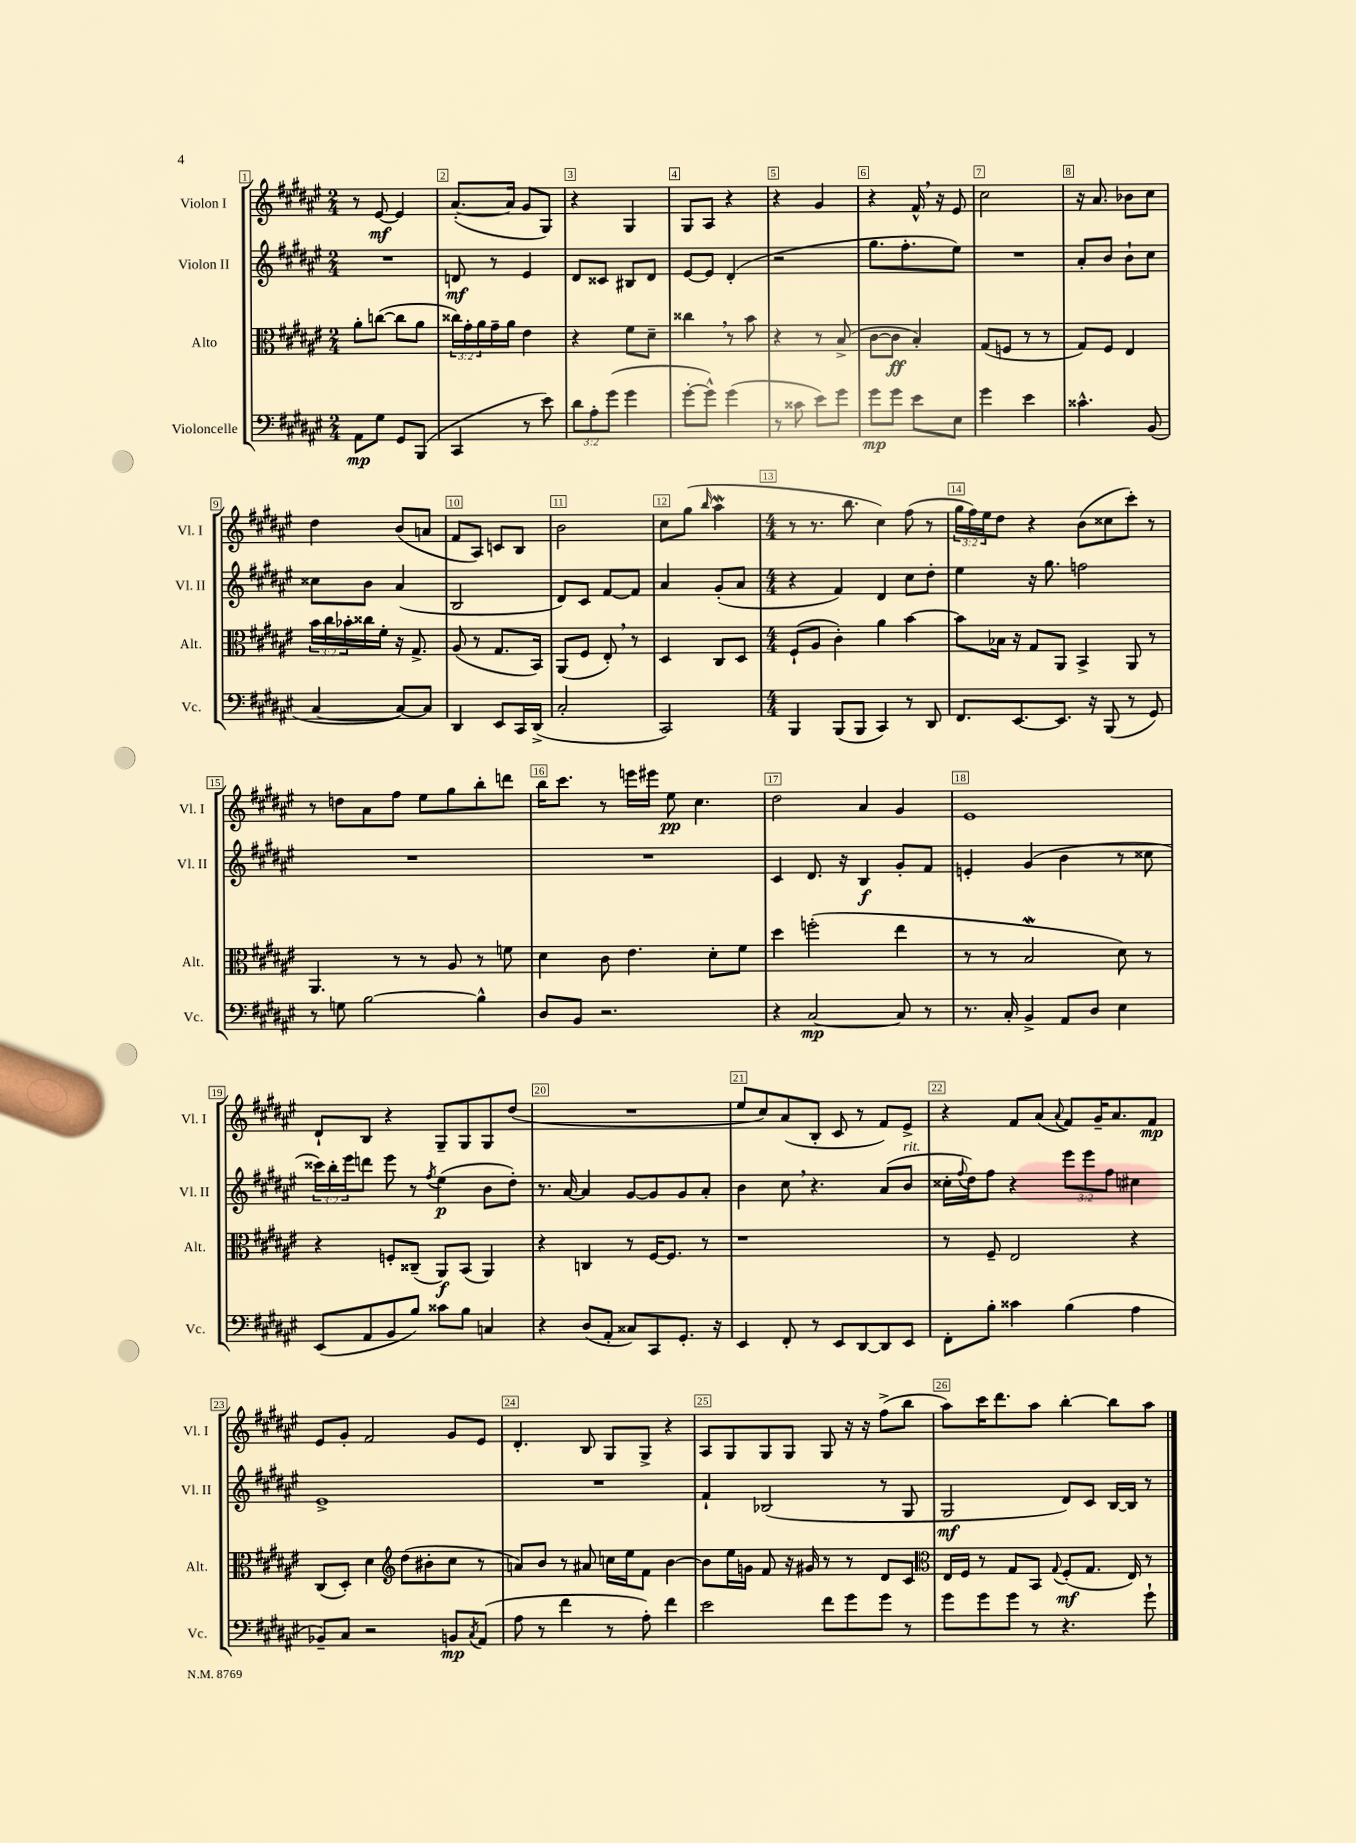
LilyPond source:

<<
\new StaffGroup <<
\new Staff = "s0" \with { instrumentName = "Violon I" shortInstrumentName = "Vl. I" } {
    \clef treble \key fis \major \numericTimeSignature \time 2/4 \override Staff.TupletNumber.text = #tuplet-number::calc-fraction-text
    r8 eis'8~\mf eis'4 |
    ais'8.~-.( ais'16 gis'8 gis8) |
    r4 gis4 |
    gis8 ais8 r4 |
    r4 gis'4 |
    r4 fis'16-^ \breathe r16 eis'8 |
    cis''2 |
    r16 ais'8. bes'8 cis''8 |
    dis''4 b'8( a'8 |
    fis'8 ais8) c'8 b8 |
    b'2 |
    cis''8 gis''8( \grace { b''16 } ais''4\mordent |
    \numericTimeSignature \time 4/4 r8 r8. b''8. cis''4) fis''8( r8 |
    \tuplet 3/2 { gis''16 fis''16) eis''16 } dis''8 r4 b'8( cisis''8 cis'''8-.) r8 |
    r8 d''8 ais'8 fis''8 eis''8 gis''8 b''8-. d'''8 |
    b''16 cis'''8. r8 e'''16 eis'''16 eis''8\pp cis''4. |
    dis''2 ais'4 gis'4 |
    eis'1 |
    dis'8-! b8 r4 gis8-- gis8 gis8 dis''8( |
    R1 |
    eis''8 cis''8) ais'8( b8-. cis'8 r8 fis'8) eis'8-> |
    r4 fis'8 ais'8( \appoggiatura { ais'8 } fis'8) gis'16-- ais'8. fis'8\mp |
    eis'8 gis'8-. fis'2 gis'8 eis'8 |
    dis'4.-. b8 gis8 gis8-> r4 |
    ais8 gis8 gis8 gis8 gis8 r16 r16 fis''8->( b''8 |
    ais''8) cis'''16 dis'''8. ais''8 b''4~-. b''8 ais''8 \bar "|." |
}
\new Staff = "s1" \with { instrumentName = "Violon II" shortInstrumentName = "Vl. II" } {
    \clef treble \key fis \major \numericTimeSignature \time 2/4 \override Staff.TupletNumber.text = #tuplet-number::calc-fraction-text
    R2 |
    d'8\mf r8 eis'4 |
    dis'8 cisis'8 bis8 dis'8 |
    eis'8~ eis'8 dis'4-.( |
    r2 |
    gis''8. fis''8.-. eis''8) |
    R2 |
    ais'8-. b'8 b'8-! cis''8 |
    cisis''8 b'8 ais'4( |
    b2 |
    dis'8) cis'8 fis'8~ fis'8 |
    ais'4 gis'8-.( ais'8 |
    \numericTimeSignature \time 4/4 r4 fis'4) dis'4 cis''8 dis''8-. |
    eis''4 r16 gis''8. f''2 |
    R1 |
    R1 |
    cis'4 dis'8. r16 b4\f gis'8-. fis'8 |
    e'4-. gis'4( b'4 r8 cisis''8 |
    \tuplet 3/2 { cisis'''16) b''16-. eis'''16 } d'''8 eis'''8 r8 \acciaccatura { fis''8 } eis''4\p( b'8 dis''8-.) |
    r8. ais'16~ ais'4 gis'8~ gis'8 gis'8 ais'8-. |
    b'4 cis''8 \breathe r4. ais'8( b'8^\markup { \italic "rit." } |
    cisis''16-. \appoggiatura { fis''8 } dis''16) fis''8 r4 \tuplet 3/2 { eis'''8 eis'''8 fis''8 } cis''4 |
    eis'1-> |
    R1 |
    fis'4-! bes2( r8 gis8 |
    gis2\mf dis'8) cis'8 b16~ b16 r8 \bar "|." |
}
\new Staff = "s2" \with { instrumentName = "Alto" shortInstrumentName = "Alt." } {
    \clef alto \key fis \major \numericTimeSignature \time 2/4 \override Staff.TupletNumber.text = #tuplet-number::calc-fraction-text
    ais'8-. c''8~( c''8 ais'8 |
    \tuplet 3/2 { cisis''16) gis'16-. ais'16 } gis'16-- ais'16 eis'4 |
    r4 fis'8 dis'8-- |
    cisis''4 \breathe r8 b'8 |
    r4 r8 b8->( |
    cis'8~ cis'8\ff b4-.) |
    gis8( f8 r8 r8 |
    gis8) fis8 eis4 |
    \tuplet 3/2 { b'16 cis''16 bes'16-. } cisis''16 fis'16-. r16 gis8.-> |
    ais8( r8 gis8. b,16) |
    ais,8( fis8 eis8-.) \breathe r8 |
    dis4 cis8 dis8 |
    \numericTimeSignature \time 4/4 fis8-!( ais8 cis'4-.) ais'4 b'4~ |
    b'8 bes16 r16 gis8 ais,8 b,4-> ais,8 r8 |
    ais,4. r8 r8 ais8 r8 f'8 |
    dis'4 cis'8 eis'4. dis'8-. fis'8 |
    dis''4 f''2-.( eis''4 |
    r8 r8 b2\mordent dis'8) r8 |
    r4 f8-. cisis8--( ais,8\f) b,8( ais,4) |
    r4 c4 r8 fis16~ fis8. r8 |
    r1 |
    r8 fis8-- eis2 r4 |
    cis8( dis8-.) dis'4 \clef treble dis''8( bis'8-. cis''8 r8 |
    a'8) b'8 r8 ais'8 c''16 eis''16 fis'8 b'4~ |
    b'8 eis''16 g'16 fis'8 r16 gis'16 r8 r8 dis'8 cis'8 |
    \clef alto eis16 fis16 r8 gis8 b,8 \appoggiatura { gis8 } fis8-.\mf( gis8. eis16) r8 \bar "|." |
}
\new Staff = "s3" \with { instrumentName = "Violoncelle" shortInstrumentName = "Vc." } {
    \clef bass \key fis \major \numericTimeSignature \time 2/4 \override Staff.TupletNumber.text = #tuplet-number::calc-fraction-text
    ais,8\mp gis8 gis,8 b,,8( |
    cis,4 r8 eis'8) |
    \tuplet 3/2 { dis'8 ais8-. gis'8( } gis'4 |
    gis'8~-. gis'8-^) gis'4( |
    r8 cisis'8 eis'8) gis'8 |
    gis'8\mp gis'8 eis'8 eis8 |
    gis'4 eis'4 |
    cisis'4.-^ b,8( |
    cis4~ cis8~) cis8 |
    dis,4 eis,8 cis,16 dis,16->( |
    cis2-. |
    cis,2) |
    \numericTimeSignature \time 4/4 b,,4 b,,8( b,,8 cis,4) r8 dis,8 |
    fis,8. eis,8.~ eis,8. r16 b,,8( r8 gis,8) |
    r8 g8 b2~ b4-^ |
    dis8 b,8 r2. |
    r4 cis2~\mp cis8 r8 |
    r8. cis16-. b,4-> ais,8 dis8 eis4 |
    eis,8( ais,8 b,8 b8) cisis'8 b8 c4 |
    r4 dis8( ais,8-. cisis8) cis,8 gis,8.-. r16 |
    eis,4 fis,8-. r8 eis,8 dis,8~ dis,8 eis,8 |
    fis,8-. b8-. cisis'4 b4( ais4 |
    bes,8--) cis8 r2 b,8\mp \acciaccatura { cis8 } ais,8( |
    ais8 r8 fis'4 r8 ais8-.) fis'4 |
    eis'2 fis'8 gis'8 gis'8 r8 |
    gis'8 gis'8 gis'8 r8 r4. gis'8-! \bar "|." |
}
>>
>>
\layout { \context { \Score \override BarNumber.break-visibility = ##(#f #t #t) barNumberVisibility = #all-bar-numbers-visible \override BarNumber.stencil = #(make-stencil-boxer 0.1 0.3 ly:text-interface::print) } }
